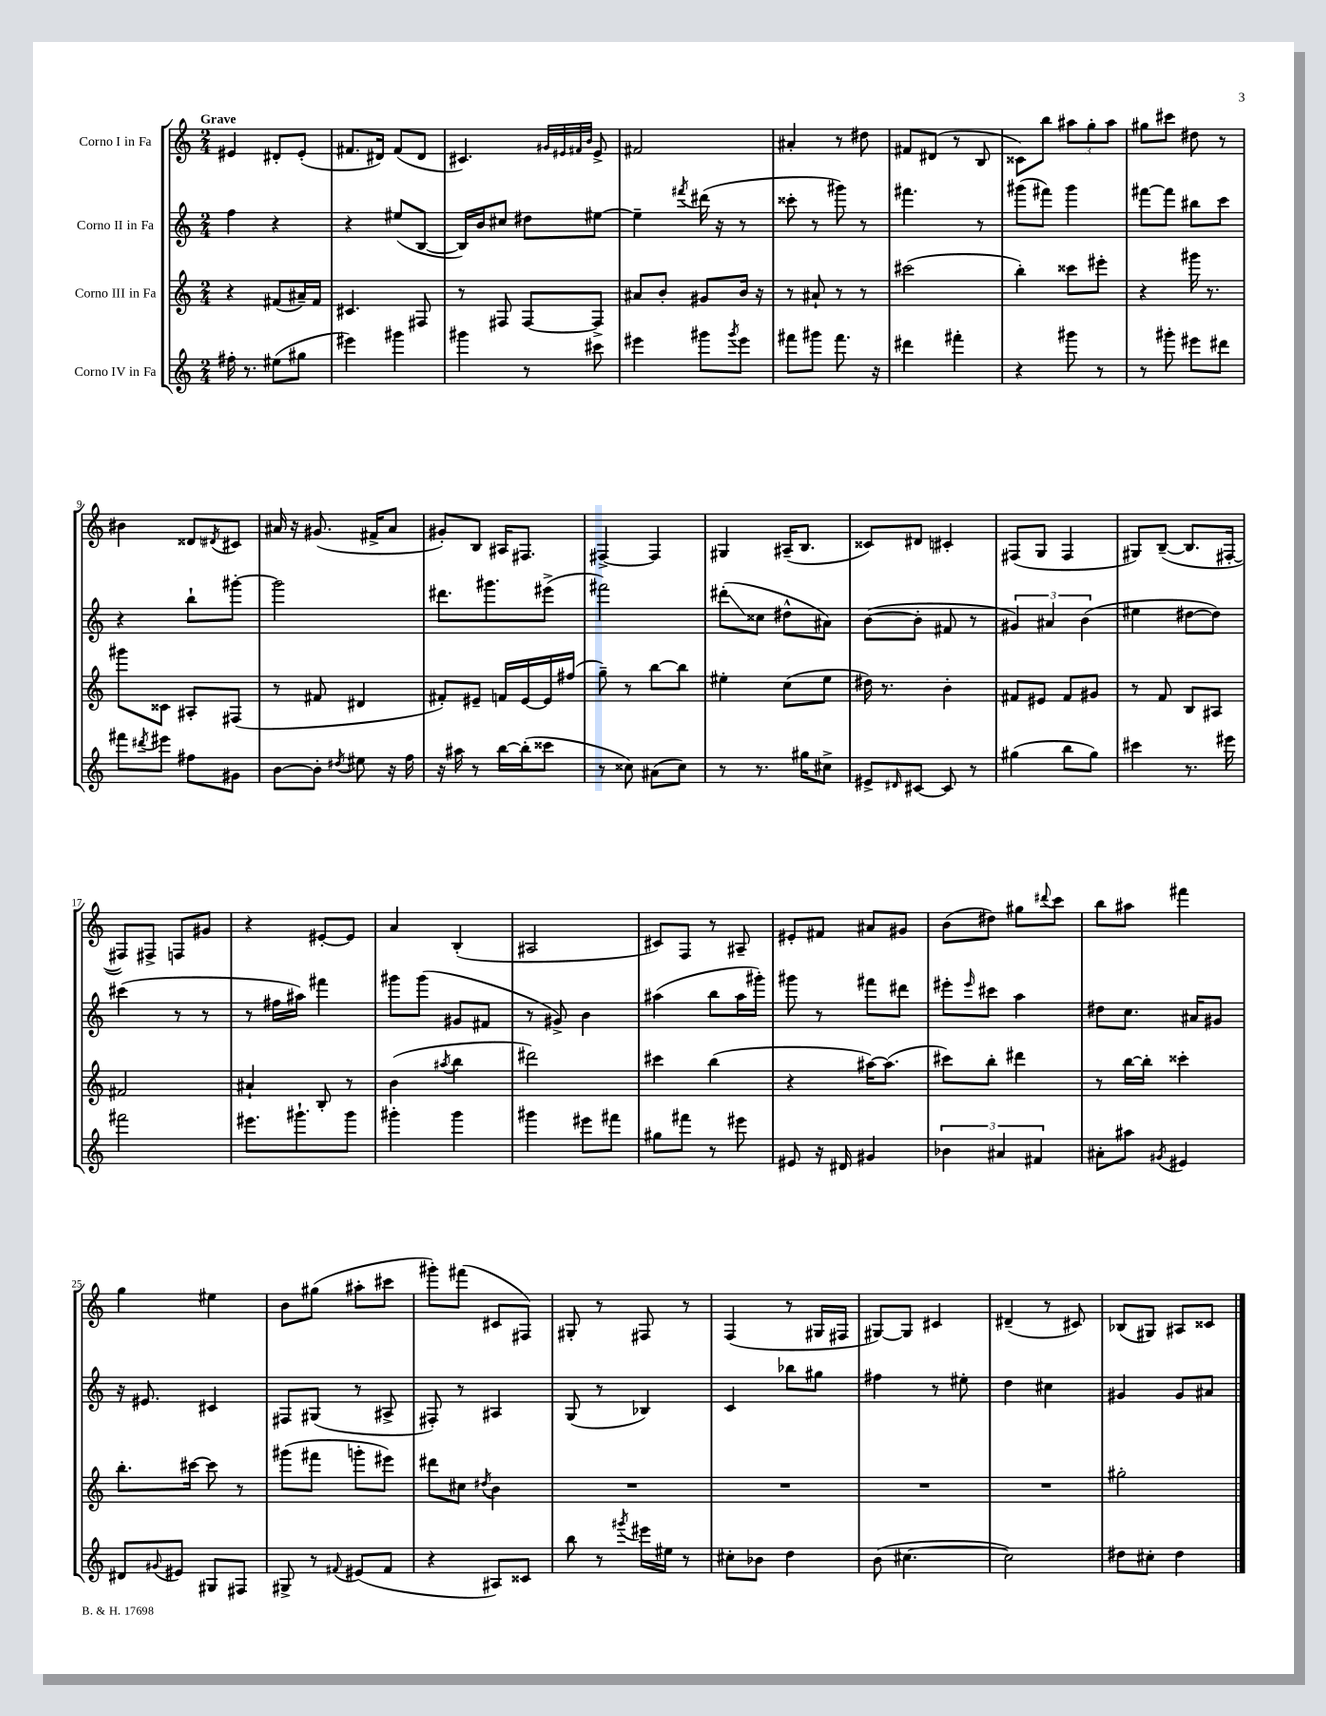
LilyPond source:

<<
\new StaffGroup <<
\new Staff = "s0" \with { instrumentName = "Corno I in Fa" } {
    \clef treble \key c \major \numericTimeSignature \time 2/4 \tempo "Grave"
    eis'4 dis'8-. eis'8-.( |
    fis'8. dis'16) fis'8( dis'8 |
    cis'4.) \grace { gis'32 eis'32 fis'32 b'32 } eis'8-> |
    fis'2 |
    ais'4-. r8 dis''8 |
    fis'8 dis'8( r8 b8 |
    cisis'8) b''8 \tuplet 3/2 { ais''8 g''8-. ais''8 } |
    gis''8 cis'''8 dis''8 r8 |
    bis'4 disis'8 \acciaccatura { dis'8 } cis'8 |
    ais'16 r16 gis'8.( fis'16-> ais'8 |
    gis'8-.) b8 ais16 fis8. |
    fis4~-> fis4 |
    gis4 ais16--( b8. |
    cisis'8) dis'8 cis'4-. |
    fis8( g8 fis4 |
    gis8) b8~--( b8. fis16~-. |
    fis8) fis8-> f8 gis'8 |
    r4 eis'8~-. eis'8 |
    a'4 b4-.( |
    ais2 |
    cis'8) f8 r8 ais8-- |
    eis'8-. fis'8 ais'8 gis'8 |
    b'8( dis''8) gis''8 \appoggiatura { dis'''8 } c'''8 |
    b''8 ais''8 fis'''4 |
    g''4 eis''4 |
    b'8 gis''8( ais''8-. cis'''8 |
    gis'''8-.) fis'''8( cis'8 fis8) |
    gis8-. r8 fis8 r8 |
    f4( r8 gis16 fis16 |
    gis8~) gis8 cis'4 |
    dis'4--( r8 cis'8) |
    bes8( gis8) ais8 cisis'8 \bar "|." |
}
\new Staff = "s1" \with { instrumentName = "Corno II in Fa" } {
    \clef treble \key c \major \numericTimeSignature \time 2/4
    f''4 r4 |
    r4 eis''8( b8~ |
    b16) b'16 cis''8 dis''8 eis''8~ |
    eis''4-- \acciaccatura { fis'''8 } dis'''16( r16 r8 |
    cisis'''8-. r8 gis'''8) r8 |
    fis'''4. r8 |
    gis'''8( fis'''8) gis'''4 |
    fis'''8~ fis'''8 bis''8 c'''8 |
    r4 b''8-! gis'''8~-. |
    gis'''2 |
    dis'''8. gis'''8. eis'''8->( |
    fis'''2) |
    dis'''8-.\glissando( cisis''8 dis''8-^ ais'8) |
    b'8~( b'8-. fis'8 r8 |
    \tuplet 3/2 { gis'4) ais'4 b'4( } |
    eis''4 dis''8~ dis''8) |
    cis'''4( r8 r8 |
    r8 fis''16 ais''16) fis'''4 |
    gis'''8 gis'''8( gis'8 fis'8 |
    r8 gis'8->) b'4 |
    ais''4( b''8 ais''16 gis'''16-.) |
    gis'''8 r8 fis'''8 dis'''8 |
    eis'''8-. \grace { eis'''16 } cis'''8 a''4 |
    dis''8 c''8. ais'16 gis'8 |
    r16 eis'8. cis'4 |
    fis8 gis8( r8 ais8-> |
    fis8-.) r8 ais4 |
    g8( r8 bes4) |
    c'4 bes''8 gis''8 |
    fis''4 r8 eis''8-. |
    d''4 cis''4 |
    gis'4 gis'8 ais'8 \bar "|." |
}
\new Staff = "s2" \with { instrumentName = "Corno III in Fa" } {
    \clef treble \key c \major \numericTimeSignature \time 2/4
    r4 fis'8( ais'16--) fis'16 |
    cis'4. fis8 |
    r8 fis8 fis8~ fis8-> |
    ais'8 b'8-. gis'8 b'16 r16 |
    r8 ais'8-! r8 r8 |
    cis'''2( |
    b''4-.) cisis'''8 eis'''8-. |
    r4 gis'''16 r8. |
    gis'''8 cisis'8 ais8-. fis8( |
    r8 fis'8 dis'4 |
    fis'8-.) eis'8-- f'16 eis'16~ eis'16 fis''16( |
    g''8--) r8 b''8~ b''8 |
    eis''4-. c''8( eis''8 |
    dis''16) r8. b'4-. |
    fis'8 eis'8 fis'8 gis'8 |
    r8 f'8 b8 ais8 |
    fis'2 |
    ais'4-! b8-. r8 |
    b'4( \acciaccatura { ais''8 } b''4 |
    dis'''2) |
    cis'''4 b''4( |
    r4 ais''16~) ais''8.( |
    cis'''8) b''8-. dis'''4 |
    r8 b''16~ b''16-. cisis'''4-. |
    b''8.-. cis'''16~ cis'''8 r8 |
    gis'''8( fis'''8 g'''8-. eis'''8) |
    dis'''8 cis''8 \acciaccatura { dis''8 } b'4 |
    R2 |
    R2 |
    R2 |
    R2 |
    gis''2-. \bar "|." |
}
\new Staff = "s3" \with { instrumentName = "Corno IV in Fa" } {
    \clef treble \key c \major \numericTimeSignature \time 2/4
    fis''16-. r8. eis''8( gis''8 |
    eis'''4) gis'''4 |
    gis'''4 r8 cis'''8 |
    eis'''4 gis'''8 \acciaccatura { gis'''8 } eis'''8 |
    fis'''8 gis'''8 fis'''8. r16 |
    dis'''4 fis'''4-. |
    r4 gis'''8 r8 |
    r8 gis'''8-. eis'''8 dis'''8 |
    fis'''8 \acciaccatura { dis'''8 } eis'''8 fis''8 gis'8 |
    b'8~ b'8-. \acciaccatura { dis''8 } eis''8 r16 f''16 |
    r16 ais''16 r8 b''16~ b''16-.( cisis'''8 |
    r8 cisis''8) ais'8( cisis''8) |
    r8 r8. gis''16 cis''8-> |
    eis'8-> \grace { dis'16 } cis'8~ cis'8 r8 |
    gis''4( b''8 gis''8) |
    cis'''4 r8. eis'''16 |
    fis'''2 |
    eis'''8. gis'''8.-! gis'''8 |
    gis'''4-. gis'''4 |
    gis'''4 eis'''8 fis'''8 |
    gis''8 fis'''8 r8 eis'''8 |
    eis'8 r16 dis'16 gis'4 |
    \tuplet 3/2 { bes'4 ais'4 fis'4 } |
    ais'8-. ais''8 \acciaccatura { gis'8 } eis'4 |
    dis'8 \appoggiatura { gis'8 } eis'8 gis8 fis8 |
    gis8-> r8 \appoggiatura { fis'8 } eis'8( fis'8 |
    r4 ais8) cisis'8 |
    b''8 r8 \acciaccatura { gis'''8 } eis'''16 eis''16 r8 |
    cis''8-. bes'8 d''4 |
    b'8( cis''4.~ |
    cis''2) |
    dis''8 cis''8-. dis''4 \bar "|." |
}
>>
>>
